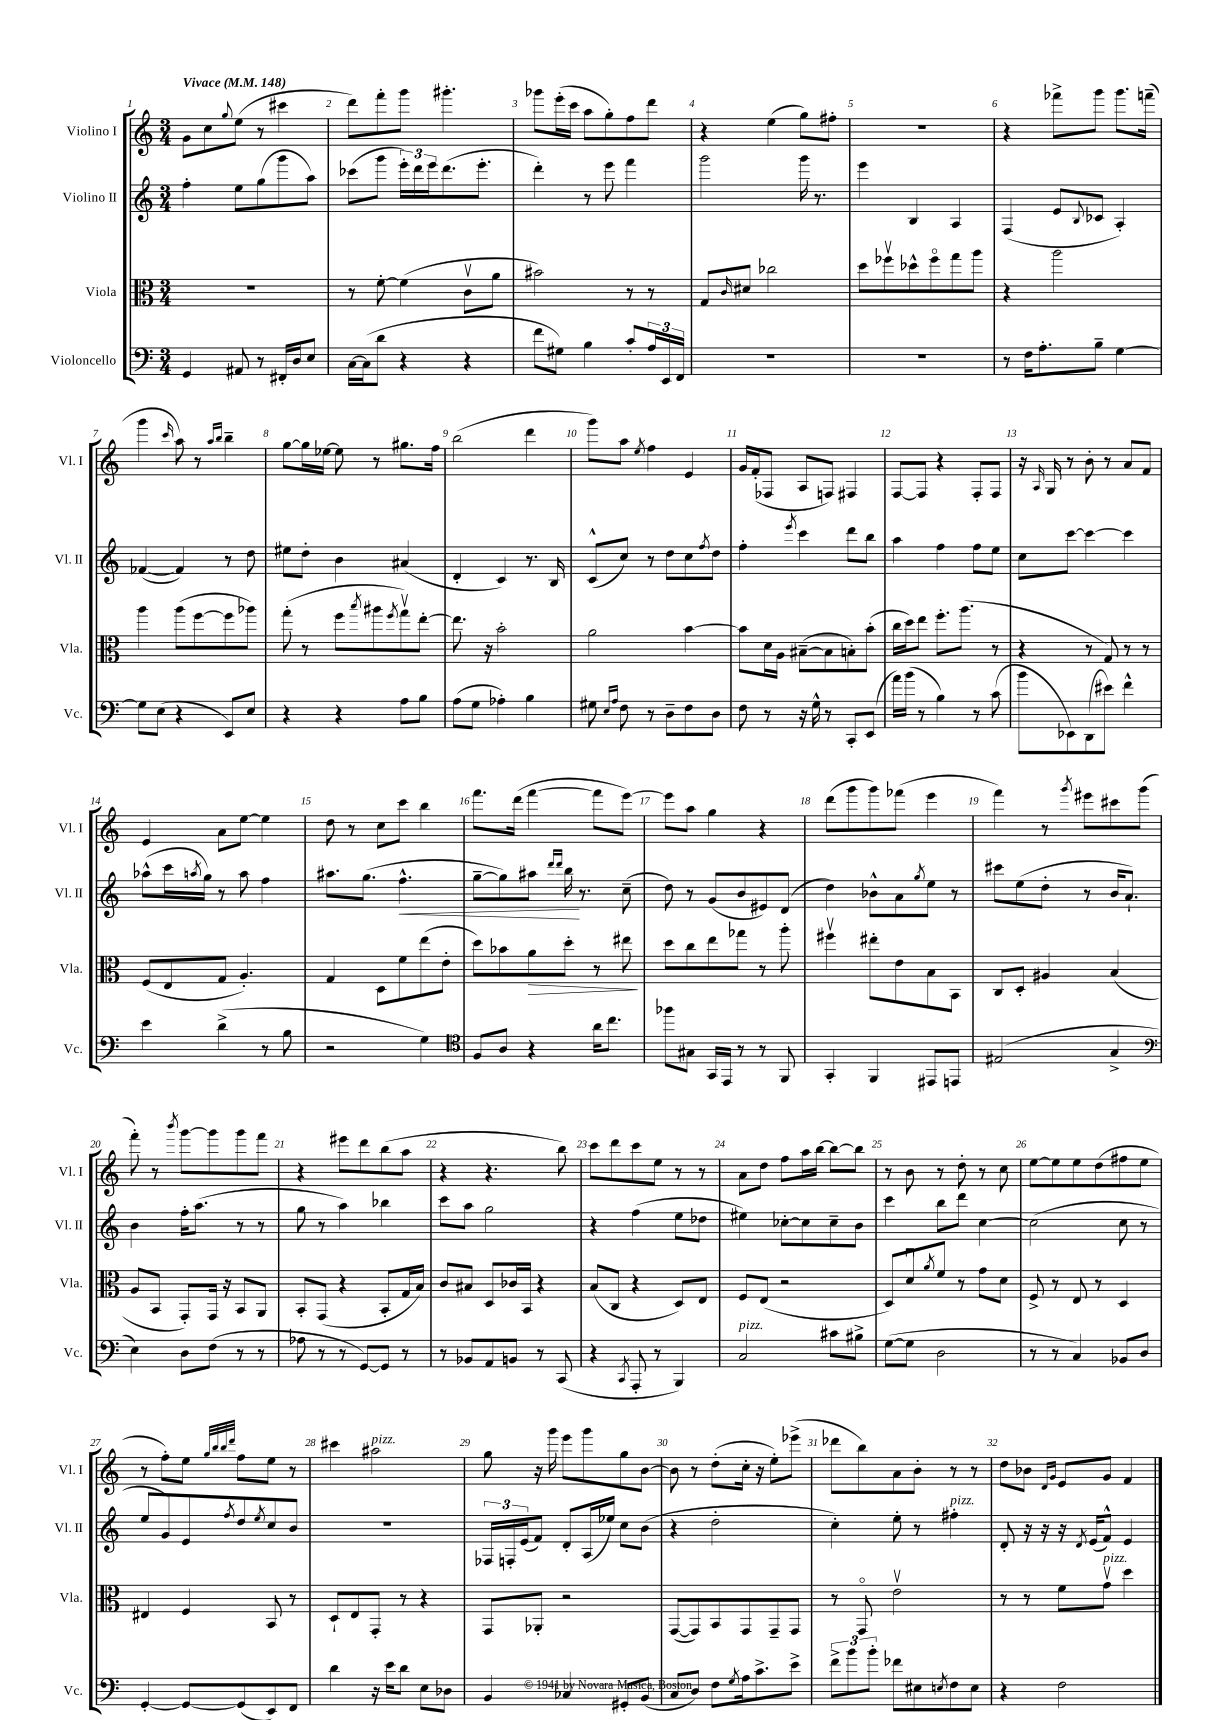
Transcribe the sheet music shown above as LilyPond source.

<<
\new StaffGroup <<
\new Staff = "s0" \with { instrumentName = "Violino I" shortInstrumentName = "Vl. I" } {
    \clef treble \key c \major \numericTimeSignature \time 3/4 \tempo "Vivace" 4 = 148
    g'8 c''8 \appoggiatura { g''8 } e''8( r8 cis'''4 |
    d'''8) f'''8-. g'''8 gis'''4.-. |
    ges'''8 e'''16-.( c'''16 a''8 g''8-.) f''8 d'''8 |
    r4 e''4( g''8) fis''8-. |
    R2. |
    r4 fes'''8-> g'''8 g'''8. f'''16--( |
    g'''4 \grace { c'''16 } a''8) r8 \grace { a''16 b''16 } b''4-- |
    g''8~ g''16 ees''16~ ees''8 r8 gis''8. f''16 |
    b''2( d'''4 |
    g'''8) a''8 \acciaccatura { e''8 } f''4 e'4 |
    g'16 f'16-.( fes8 a8 f8) fis4 |
    f8~ f8 r4 f8-. f8 |
    r16 \grace { a16 } g16 r8 b'8-. r8 a'8 f'8 |
    e'4 a'8 e''8~ e''4 |
    d''8 r8 c''8 c'''8 b''4 |
    f'''8. d'''16( f'''4~ f'''8 e'''8~) |
    e'''8 a''8 g''4 r4 |
    d'''8( g'''8 g'''8) fes'''8( e'''4 |
    f'''4) r8 \acciaccatura { g'''8 } eis'''8 cis'''8 g'''8( |
    f'''8-.) r8 \acciaccatura { b'''8 } g'''8~ g'''8 g'''8 f'''8 |
    r4 eis'''8 d'''8 b''8( a''8 |
    r4 r4. b''8) |
    c'''8 d'''8 c'''8 e''8 r8 r8 |
    a'8 d''8 f''8 a''16 b''16~ b''8~ b''8 |
    r8 b'8 r8 d''8-. r8 c''8 |
    e''8~ e''8 e''8 d''8( fis''8 e''8 |
    r8 f''8-.) e''8 \grace { g''32 b''32 b''32 d'''32 } f''8 e''8 r8 |
    cis'''4 ais''2^\markup { \italic "pizz." } |
    g''8 r16 g'''16 e'''8 g'''8 g''8 b'8~ |
    b'8 r8 d''8-.( c''16-. r16 e''8-.) ees'''8->( |
    des'''8 b''8) a'8 b'8-. r8 r8 |
    d''8 bes'8 \grace { d'16 g'16 } e'8 g'8 f'4 \bar "|." |
}
\new Staff = "s1" \with { instrumentName = "Violino II" shortInstrumentName = "Vl. II" } {
    \clef treble \key c \major \numericTimeSignature \time 3/4
    f''4-. e''8 g''8( g'''8 a''8) |
    ces'''8( g'''8 \tuplet 3/2 { e'''16-.) d'''16 e'''16 } d'''8.( e'''8.-. |
    d'''4-.) r8 e'''8 f'''4 |
    g'''2 g'''16 r8. |
    e'''4 b4 a4 |
    f4( e'8 \appoggiatura { b8 } ces'8 a4-.) |
    fes'4~( fes'4) r8 d''8 |
    eis''8 d''8-. b'4 ais'4( |
    d'4-. c'4) r8. b16 |
    c'8-^( c''8) r8 d''8 c''8 \acciaccatura { f''8 } d''8 |
    f''4-. \acciaccatura { e'''8 } c'''4 d'''8 b''8 |
    a''4 f''4 f''8 e''8 |
    c''8 c'''8~ c'''4~ c'''4 |
    aes''8-^( c'''16 \acciaccatura { a''8 } g''16) r8 a''8 f''4 |
    ais''8. g''8.( f''4.-^\< |
    g''8~-- g''8) ais''8 \grace { d'''16 d'''16 } b''16\! r8. c''8--( |
    d''8) r8 g'8( b'8 eis'8) d'8( |
    d''4) bes'8-^ a'8 \acciaccatura { g''8 } e''8 r8 |
    cis'''8 e''8( d''8-. r8 b'16 a'8.-!) |
    b'4 f''16-. a''8.( r8 r8 |
    g''8 r8 a''4) bes''4 |
    c'''8 a''8 g''2 |
    r4 f''4( e''8 des''8 |
    eis''4) ces''8~-. ces''8 ces''8-- b'8 |
    c'''4 b''8 d'''8 c''4~ |
    c''2( c''8 r8 |
    e''8 g'8) e'8 \acciaccatura { f''8 } d''8 \acciaccatura { e''8 } c''8 b'8 |
    R2. |
    \tuplet 3/2 { fes16 f16-. e'16( } f'8) d'8-. a16( ees''16) c''8 b'8( |
    r4 d''2-. |
    c''4-.) e''8-. r8 fis''4-.^\markup { \italic "pizz." } |
    d'8-. r16 r16 r16 \acciaccatura { d'8 } e'16( f'8-^) e'4 \bar "|." |
}
\new Staff = "s2" \with { instrumentName = "Viola" shortInstrumentName = "Vla." } {
    \clef alto \key c \major \numericTimeSignature \time 3/4
    R2. |
    r8 f'8~-. f'4( c'8\upbow a'8 |
    bis'2) r8 r8 |
    g8 \grace { c'16 } dis'8 ces''2 |
    d''8 fes''8\upbow des''8-^ fes''8\flageolet g''8 a''8 |
    r4 a''2 |
    a''4 a''8( f''8~ f''8 aes''8) |
    g''8-.( r8 f''8 \acciaccatura { b''8 } ais''8 \acciaccatura { f''8 } g''8\upbow) e''8~-. |
    e''8. r16 b'2-. |
    a'2 b'4~ |
    b'8 d'16 a16 bis8~--( bis8 b8-.) b'8-.( |
    c''16 d''16) e''8 f''8.-. a''8.( r8 |
    r4 r8 g8) r8 r8 |
    f8( e8 g8 a4.-.) |
    g4 d8 f'8 e''8( e'8-. |
    d''8) bes'8 a'8\> d''8-. r8 eis''8\! |
    d''8 c''8 e''8 ges''8 r8 a''8-. |
    fis''4\upbow eis''8-. e'8 b8 b,8 |
    c8 d8-. ais4 b4( |
    a8 b,8 g,8-.) g,16 r16 b,8 a,8 |
    b,8-. g,8( r4 b,8-. g16 b16) |
    c'8 bis8 d8 ces'16 b,16 r4 |
    b8( c8 r4 d8) e8 |
    f8 e8( r2 |
    d8) d'8\downbow \acciaccatura { a'8 } f'8 r8 g'8 d'8 |
    f8-> r8 e8 r8 d4 |
    eis4 f4 b,8 r8 |
    d8-! e8 g,8-. r8 r4 |
    g,8 aes,8-. r2 |
    g,8~( g,8) b,8 g,8 g,8-- g,8 |
    r8 g,8\flageolet e'2\upbow |
    r8 r8 f'8 g'8\upbow^\markup { \italic "pizz." } d''4 \bar "|." |
}
\new Staff = "s3" \with { instrumentName = "Violoncello" shortInstrumentName = "Vc." } {
    \clef bass \key c \major \numericTimeSignature \time 3/4
    g,4 ais,8 r8 fis,16-. d16 e8 |
    c16~ c16( d'8 r4 r4 |
    f'8 gis8) b4 c'8-. \tuplet 3/2 { a16 e,16 f,16 } |
    R2. |
    R2. |
    r8 f16 a8.-. b8-- g4~ |
    g8 e8( r4 e,8) e8 |
    r4 r4 a8 b8 |
    a8( g8 aes4-.) b4 |
    gis8 \grace { e16 a16 } f8 r8 d8-- f8 d8 |
    f8 r8 r16 g16-^ r8 c,8-. e,8( |
    a'16) b'16( r8 b4) r8 c'8( |
    b'8 ees,8) d,8( eis'8) f'4-^ |
    e'4 d'4->( r8 b8 |
    r2 g4) |
    \clef tenor f8 a8 r4 a'16 c''8. |
    fes''8 gis8 g,16 e,16 r8 r8 f,8 |
    g,4-. f,4 eis,8 e,8 |
    eis2( g4-> |
    \clef bass e4) d8 f8( r8 r8 |
    aes8 r8 r8 g,8~) g,8 r8 |
    r8 bes,8 a,8 b,8 r8 c,8( |
    r4 \acciaccatura { c,8 } a,,8-. r8 b,,4) |
    c2^\markup { \italic "pizz." } cis'8 bis8-> |
    g8~( g8 d2 |
    r8 r8 c4) bes,8 d8 |
    g,4~-. g,8~ g,8( e,8) f,8 |
    d'4 r16 e'16 d'8 e8 des8 |
    b,4 ces4 gis,8-. b,8( |
    c8 d8) f8 \acciaccatura { g8 } a16 c'8.-> e'8-> |
    \tuplet 3/2 { f'8-> b'8 b'8-. } fes'8 eis8 \acciaccatura { e8 } f8 e8 |
    r4 f2 \bar "|." |
}
>>
>>
\layout { \context { \Score \override BarNumber.break-visibility = ##(#f #t #t) barNumberVisibility = #all-bar-numbers-visible } }
